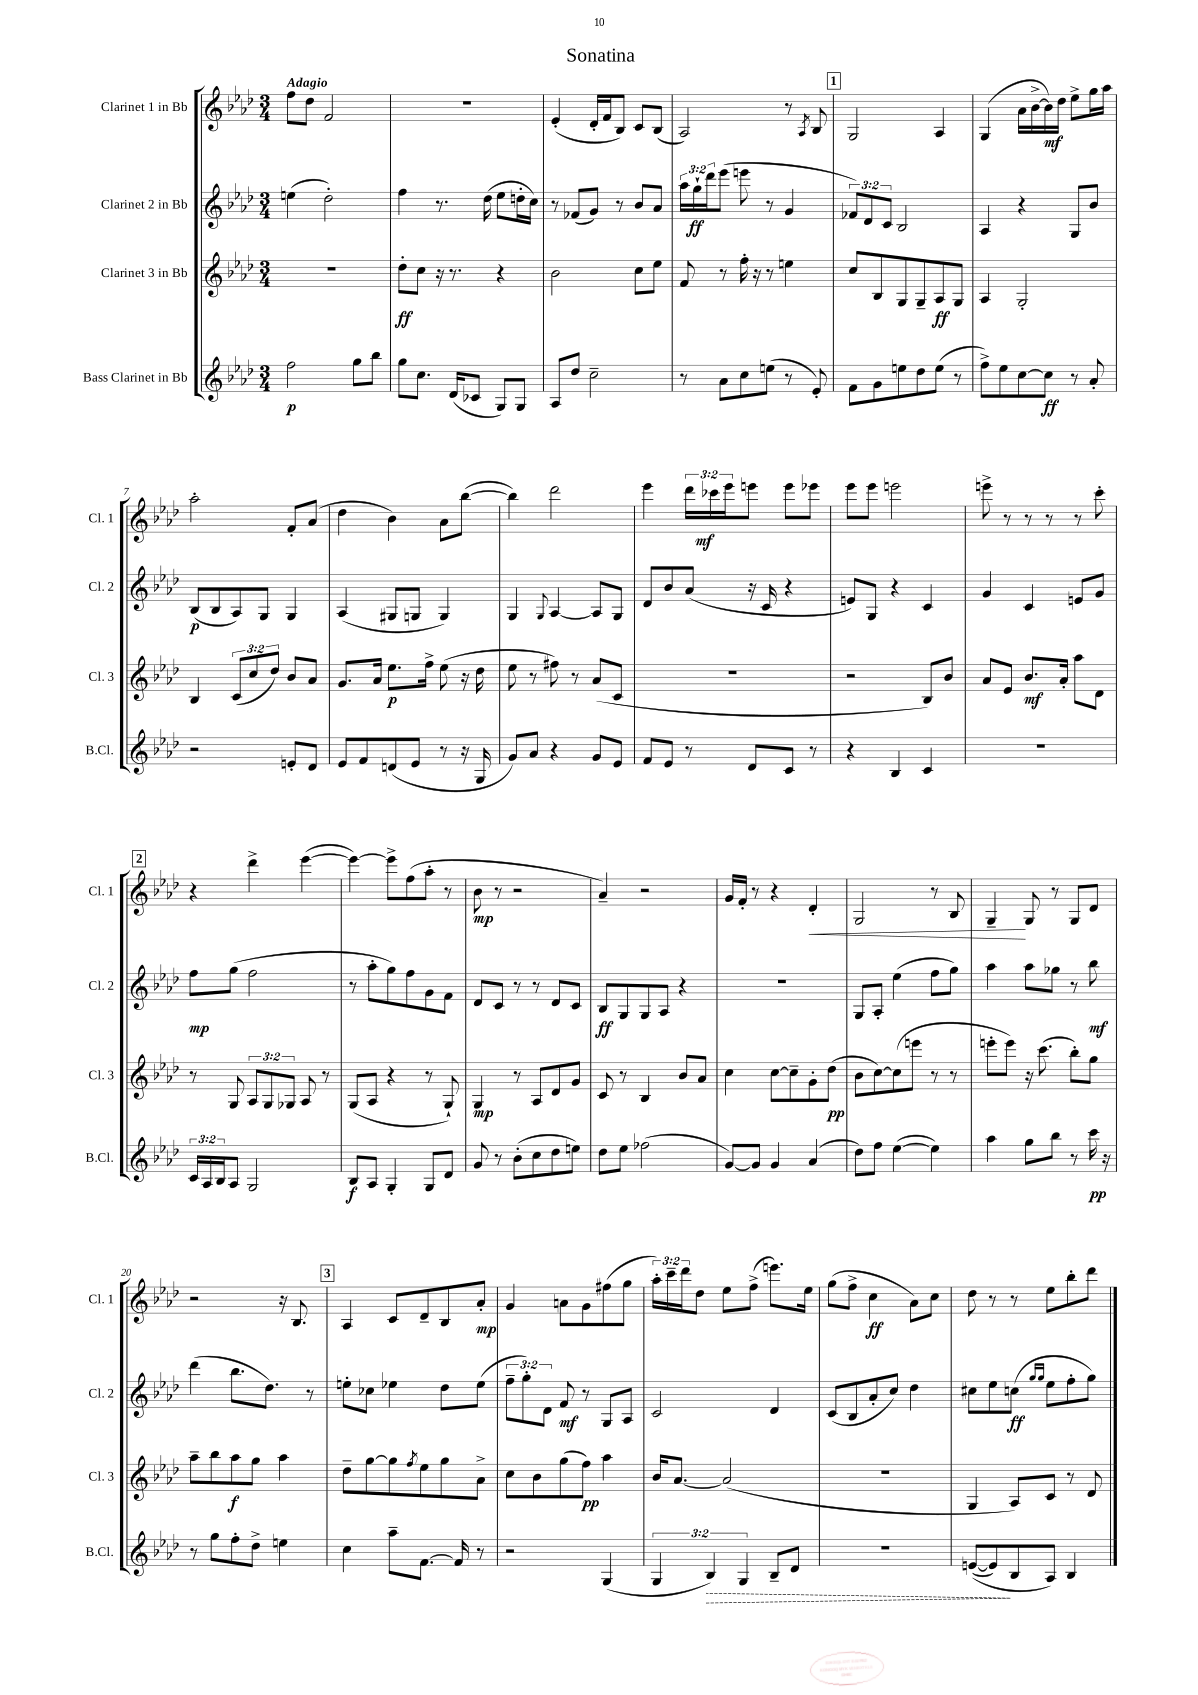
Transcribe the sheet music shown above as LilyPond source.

\header { title = "Sonatina" }
<<
\new StaffGroup <<
\new Staff = "s0" \with { instrumentName = "Clarinet 1 in Bb" shortInstrumentName = "Cl. 1" } {
    \clef treble \key aes \major \numericTimeSignature \time 3/4 \override Staff.TupletNumber.text = #tuplet-number::calc-fraction-text \tempo "Adagio"
    f''8 des''8 f'2 |
    R2. |
    ees'4-.( des'16-. f'16 bes8) c'8 bes8( |
    aes2) r8 \acciaccatura { aes8 } bes8 |
    \mark \markup { \box "1" } g2 aes4 |
    g4( aes'16 bes'16~-> bes'16\mf) des''16 ees''8-> g''16 aes''16 |
    aes''2-. f'8-. aes'8( |
    des''4 bes'4) aes'8 bes''8~( |
    bes''4) des'''2 |
    ees'''4 \tuplet 3/2 { des'''16 ces'''16\mf ees'''16 } e'''8 e'''8 ees'''8 |
    ees'''8 ees'''8 e'''2 |
    e'''8-> r8 r8 r8 r8 c'''8-. |
    \mark \markup { \box "2" } r4 des'''4-> ees'''4~( |
    ees'''4~) ees'''8-> f''8( aes''8-. r8 |
    bes'8\mp r8 r2 |
    aes'4--) r2 |
    g'16 f'16-. r8 r4 des'4-.\< |
    g2 r8 bes8 |
    g4--\! g8 r8 g8 des'8 |
    r2 r16 bes8. |
    \mark \markup { \box "3" } aes4 c'8 des'8-- bes8 aes'8-.\mp |
    g'4 a'8 g'8 fis''8( g''8 |
    \tuplet 3/2 { aes''16-.) c'''16-- des'''16 } des''8 ees''8 f''8->( e'''8.) ees''16 |
    g''8( f''8-> c''4\ff aes'8) c''8 |
    des''8 r8 r8 ees''8 bes''8-. des'''8 \bar "|." |
}
\new Staff = "s1" \with { instrumentName = "Clarinet 2 in Bb" shortInstrumentName = "Cl. 2" } {
    \clef treble \key aes \major \numericTimeSignature \time 3/4 \override Staff.TupletNumber.text = #tuplet-number::calc-fraction-text
    e''4( des''2-.) |
    f''4 r8. des''16( ees''8 d''16-. c''16) |
    r8 fes'8( g'8) r8 bes'8 aes'8 |
    \tuplet 3/2 { aes''16 g''16-!\ff des'''16 } ees'''8( e'''8 r8 g'4 |
    \mark \markup { \box "1" } \tuplet 3/2 { fes'8) des'8 c'8 } bes2 |
    aes4 r4 g8 bes'8 |
    bes8\p( bes8 aes8) g8 g4 |
    aes4( gis8 g8 g4) |
    g4 \appoggiatura { g8 } aes4~ aes8 g8 |
    des'8 bes'8 aes'8( r16 c'16 r4 |
    e'8) g8 r4 c'4 |
    g'4 c'4 e'8 g'8 |
    \mark \markup { \box "2" } f''8\mp g''8( f''2 |
    r8 aes''8-. g''8) f''8 g'8 f'8 |
    des'8 c'8 r8 r8 des'8 c'8 |
    bes8\ff g8 g8 aes8 r4 |
    R2. |
    g8 aes8-. ees''4( f''8 g''8) |
    aes''4 aes''8 ges''8 r8 bes''8\mf |
    des'''4( bes''8. des''8.) r8 |
    \mark \markup { \box "3" } e''8-. ces''8 ees''4 des''8 ees''8( |
    \tuplet 3/2 { f''8-- g''8-.) des'8 } f'8\mf r8 g8 aes8 |
    c'2 des'4 |
    c'8( bes8 aes'8-. c''8) des''4 |
    cis''8 ees''8 c''8\ff( \grace { g''16 g''16 } ees''8 f''8-. g''8) \bar "|." |
}
\new Staff = "s2" \with { instrumentName = "Clarinet 3 in Bb" shortInstrumentName = "Cl. 3" } {
    \clef treble \key aes \major \numericTimeSignature \time 3/4 \override Staff.TupletNumber.text = #tuplet-number::calc-fraction-text
    R2. |
    des''8-.\ff c''8 r16 r8. r4 |
    bes'2 c''8 ees''8 |
    f'8 r8 f''16-. r16 r8 e''4 |
    \mark \markup { \box "1" } c''8 bes8 g8 g8-- aes8\ff g8 |
    aes4 g2-. |
    bes4 \tuplet 3/2 { c'8( c''8 des''8) } bes'8 aes'8 |
    g'8. aes'16 ees''8.\p f''16-> ees''8( r16 des''16 |
    ees''8 r8 fis''8) r8 aes'8( c'8 |
    R2. |
    r2 bes8) bes'8 |
    aes'8 ees'8 bes'8.\mf aes'16-. aes''8 des'8 |
    \mark \markup { \box "2" } r8 g8 \tuplet 3/2 { aes8 g8 ges8 } aes8 r8 |
    g8( aes8 r4 r8 g8-!) |
    g4\mp r8 aes8 des'8 g'8 |
    c'8 r8 bes4 bes'8 aes'8 |
    c''4 c''8~ c''8-- g'8-. des''8\pp( |
    bes'8 c''8~) c''8( e'''8 r8 r8 |
    e'''8-. e'''8) r16 c'''8.( bes''8-.) g''8 |
    aes''8-- bes''8 aes''8\f g''8 aes''4 |
    \mark \markup { \box "3" } des''8-- g''8~ g''8 \acciaccatura { f''8 } ees''8 g''8 aes'8-> |
    c''8 bes'8 g''8( f''8\pp) aes''4 |
    bes'16 aes'8.~ aes'2( |
    R2. |
    g4 aes8) c'8 r8 des'8 \bar "|." |
}
\new Staff = "s3" \with { instrumentName = "Bass Clarinet in Bb" shortInstrumentName = "B.Cl." } {
    \clef treble \key aes \major \numericTimeSignature \time 3/4 \override Staff.TupletNumber.text = #tuplet-number::calc-fraction-text
    f''2\p g''8 bes''8 |
    g''8 c''8. des'16( ces'8 g8) g8 |
    aes8 des''8 c''2-- |
    r8 aes'8 c''8 e''8( r8 ees'8-.) |
    \mark \markup { \box "1" } f'8 g'8 e''8 des''8 e''8( r8 |
    f''8->) ees''8 c''8~ c''8\ff r8 aes'8-. |
    r2 e'8-. des'8 |
    ees'8 f'8 d'8( ees'8 r8 r16 g16 |
    g'8) aes'8 r4 g'8 ees'8 |
    f'8 ees'8 r8 des'8 c'8 r8 |
    r4 bes4 c'4 |
    R2. |
    \mark \markup { \box "2" } \tuplet 3/2 { c'16 aes16 bes16 } aes8 g2 |
    bes8\f aes8 g4-. g8 des'8 |
    g'8 r8 bes'8-.( c''8 des''8 e''8) |
    des''8 ees''8 fes''2( |
    g'8~) g'8 g'4 aes'4( |
    des''8) f''8 ees''4~( ees''4) |
    aes''4 g''8 bes''8 r8 c'''16\pp r16 |
    r8 g''8 f''8-. des''8-> e''4 |
    \mark \markup { \box "3" } c''4 aes''8-- f'8.~ f'16 r8 |
    r2 g4( |
    \tuplet 3/2 { g4 \once \override Hairpin.style = #'dashed-line bes4\>) g4 } bes8-- des'8 |
    R2. |
    e'8~(\( e'8\!) bes8 aes8\) bes4 \bar "|." |
}
>>
>>
